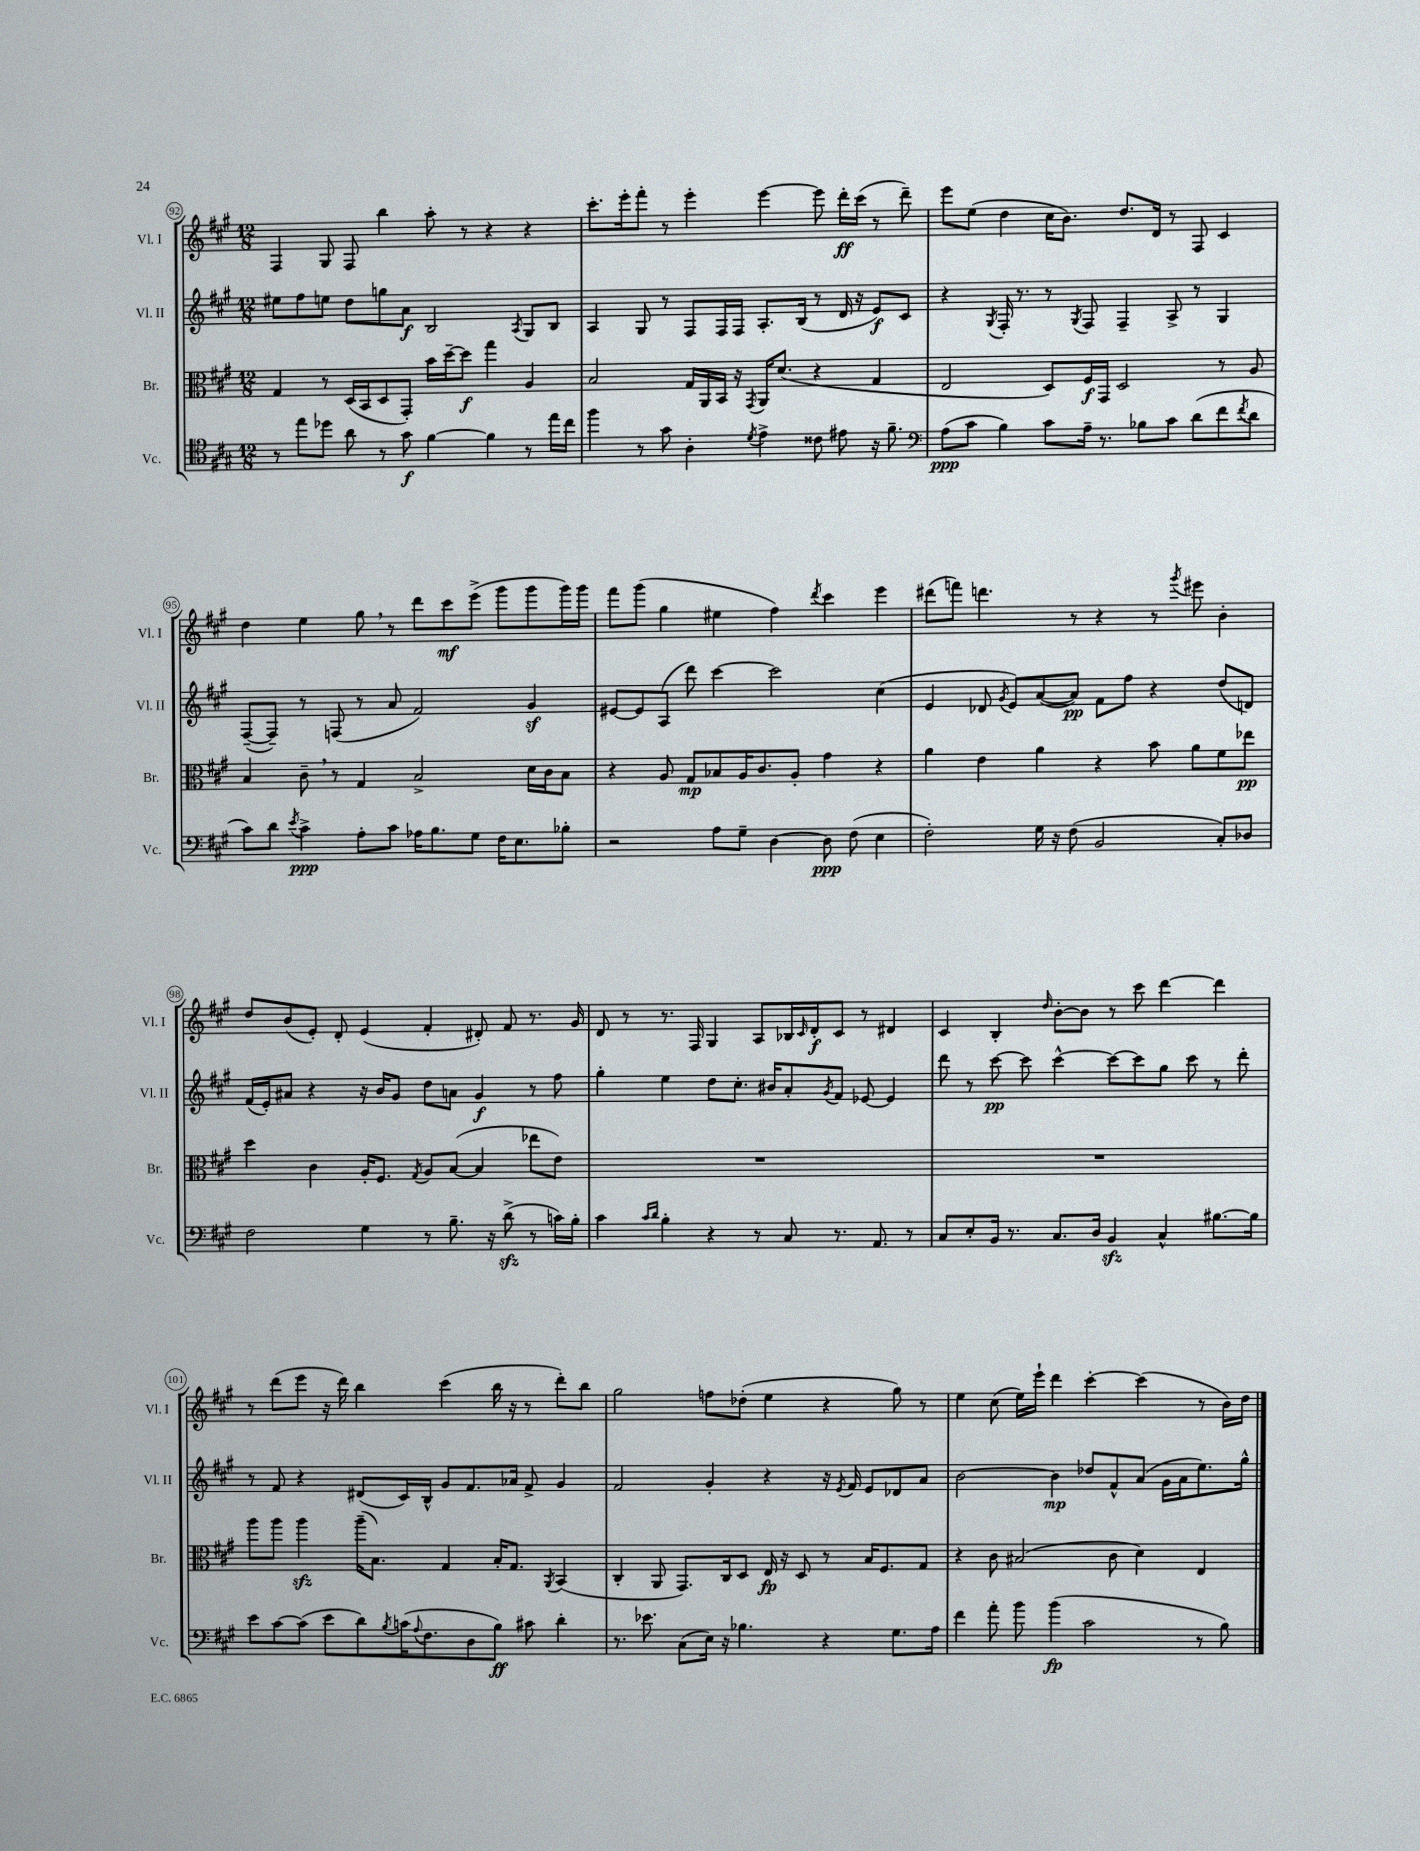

**kern	**kern	**kern	**kern
*staff4	*staff3	*staff2	*staff1
*clefC4	*clefC3	*clefG2	*clefG2
*k[f#c#g#]	*k[f#c#g#]	*k[f#c#g#]	*k[f#c#g#]
*M12/8	*M12/8	*M12/8	*M12/8
8r	4G#	8ee#	4F#
8ee	.	8ff#	.
8dd-	8r	8ee	8G#
8a	(16D	8dd	8F#
.	16BB	.	.
8r	8D	8gg	4bb
8g#	8GG#')	8a	.
[4f#	16b	2B	8aa'
.	[16dd~	.	.
.	8dd]	.	8r
4f#]	4gg#	.	4r
.	.	8qA	.
8r	4A	8G#	4r
16ee	.	8B	.
16cc#	.	.	.
=	=	=	=
4ff#	2B	4A	8.ccc#'
.	.	.	16eee'
8r	.	8G#	8fff#'
8g#	.	8r	8r
4A'	16G#	8F#	4eee'
.	16AA	.	.
.	16BB	16F#	.
.	16r	16F#	.
8qd	8qGG#	.	.
4e^	16AA	8.A'	[4eee
.	(8.d	.	.
.	.	(16B	.
8c##	4r	8r	8eee]
8e#	.	16d	16ddd'
.	.	16r	(16ccc#
16r	4G#	8e)	8r
8.f#~	.	.	.
.	.	8c#	8ddd~)
=	=	=	=
*clefF4	*	*	*
(8A	2E	4r	8eee
8c#	.	.	(8ee
.	.	8qG#	.
4B)	.	16F#'	4dd
.	.	8.r	.
8c#	8D)	8r	16cc#
.	.	.	8.b)
.	.	8qG#	.
16A~	16F#	8F#	.
8.r	16GG#	.	.
.	2D	4F#~	8.dd
8B-	.	.	.
.	.	.	16d
8c#	.	8A^	8r
(8d	.	8r	8F#
8f#	8r	4G#	4c#
8qf#	.	.	.
8d	8A	.	.
=	=	=	=
8c#)	4B	([8F#~	4dd
8d	.	8F#~])	.
8qe	.	.	.
4c#^	8c#~	8r	4ee
.	8r	(8F	.
8A'	4G#	8r	8gg#
8c#	.	8a	8r
16A-	2B^	2f#)	8ddd
8.B	.	.	.
.	.	.	8ccc#
8G#	.	.	(8eee^
16F#	.	.	8ggg#
8.E	.	.	.
.	16d	4g#	8ggg#
.	16c#	.	.
8B-'	8B	.	16ggg#)
.	.	.	16ggg#
=	=	=	=
2r	4r	[8e#	8fff#
.	.	8e#]	(8ggg#
.	8A	(8A	4gg#
.	8G#	8ddd)	.
8A	8B-	[4ccc#	4ee#
8G#~	16A	.	.
.	8.c#	.	.
[4D	.	2ccc#]	4ff#)
.	8A'	.	.
.	.	.	8qddd
8D]	4g#	.	4ccc#
(8F#	.	.	.
4E	4r	(4cc#	4eee
=	=	=	=
2F#')	4a	4e	(8ddd#
.	.	.	8fff)
.	4e	8d-	4.ddd
.	.	8qg#	.
.	.	8e)	.
16G#	4a	([8a	.
16r	.	.	.
(8F#	.	8a])	8r
2BB	4r	8f#	4r
.	.	8ff#	.
.	8b	4r	8r
.	.	.	8qggg#
.	8a	.	8eee#
8C#')	8f#	(8dd	4b'
8D-	8ee-	8d)	.
=	=	=	=
2F#	4dd	(16f#	8dd
.	.	16e')	.
.	.	8a#	(8b
.	4c#	4r	8e')
.	.	.	8d'
4G#	16A'	16r	(4e
.	8.F#	16b	.
.	.	8g#	.
.	8qG#	.	.
8r	8A	8dd	4f#'
8.B~	([8B	8a	.
.	4B]	4g#	8d#')
16r	.	.	.
(8d^	.	.	8f#
8r	8ee-	8r	8.r
16c)	8e)	8ff#	.
16B'	.	.	16g#
=	=	=	=
4c#	1.r	4gg#'	8d
.	.	.	8r
16qqc#	.	.	.
16qqd	.	.	.
4B'	.	4ee	8.r
.	.	.	16F#
4r	.	8dd	4G#
.	.	8.cc#'	.
8r	.	.	8A
.	.	16b#	.
8C#	.	8a'	16B-
.	.	.	16qqc#
.	.	.	16d'
.	.	8qg#	.
8.r	.	8f#	8c#
.	.	[8e-	8r
8.AA	.	.	.
.	.	4e-]	4d#
8r	.	.	.
=	=	=	=
8C#	1.r	8ddd	4c#
8E'	.	8r	.
16BB	.	[8ccc#	4B'
8.r	.	.	.
.	.	8ccc#]	.
.	.	.	16qqdd
8.C#	.	[4ccc#^^	[8b'
.	.	.	8b]
16D	.	.	.
4BB	.	8ccc#_	8r
.	.	8ccc#]	8ccc#
4C#^^	.	8gg#	[4ddd
.	.	8ccc#	.
[8.B#	.	8r	4ddd]
.	.	8ddd'	.
16B#]	.	.	.
=	=	=	=
8e	8aa	8r	8r
[8c#	8aa	8f#	(8ddd
(8c#]	4aa	4r	8eee
8e	.	.	16r
.	.	.	16ddd)
8d)	(16aa~	(8d#	4bb
.	8.B)	.	.
8qB	.	.	.
(16c	.	16c#)	.
8qqA	.	.	.
8.F#	.	16B^^	.
.	4G#	8g#	(4ccc#
8D	.	8.f#	.
8B)	16B'	.	16bb
.	8.G#	16a-	16r
8c#	.	8f#^	8r
.	8qAA	.	.
4d'	(4BB	4g#	8ddd')
.	.	.	8bb
=	=	=	=
8.r	4C#'	2f#	2gg#
8.e-	.	.	.
.	8AA	.	.
(8C#	8.GG#)	.	.
16E)	.	4g#'	8ff
16r	16C#	.	.
4.B-	8D	.	(8dd-'
.	16E	4r	4ee
.	16r	.	.
.	8D	.	.
4r	8r	16r	4r
.	.	8qe	.
.	.	16f#	.
.	16B	8e	.
.	8.F#	.	.
8.G#	.	8d-	8gg#)
.	8G#	8a	8r
16A	.	.	.
=	=	=	=
4f#	4r	[2b	4ee
8a'	8c#	.	(8cc#
8b	(2B#	.	16ee)
.	.	.	16eee`
(4b	.	4b]	4ddd
2c#	.	8dd-	[4ccc#'
.	8c#	8f#^^	.
.	4d)	(8a	(4ccc#]
.	.	16g#	.
.	.	16a	.
8r	4E	8.ee)	8r
8B)	.	.	16b)
.	.	16gg#^^	16dd
==	==	==	==
*-	*-	*-	*-
